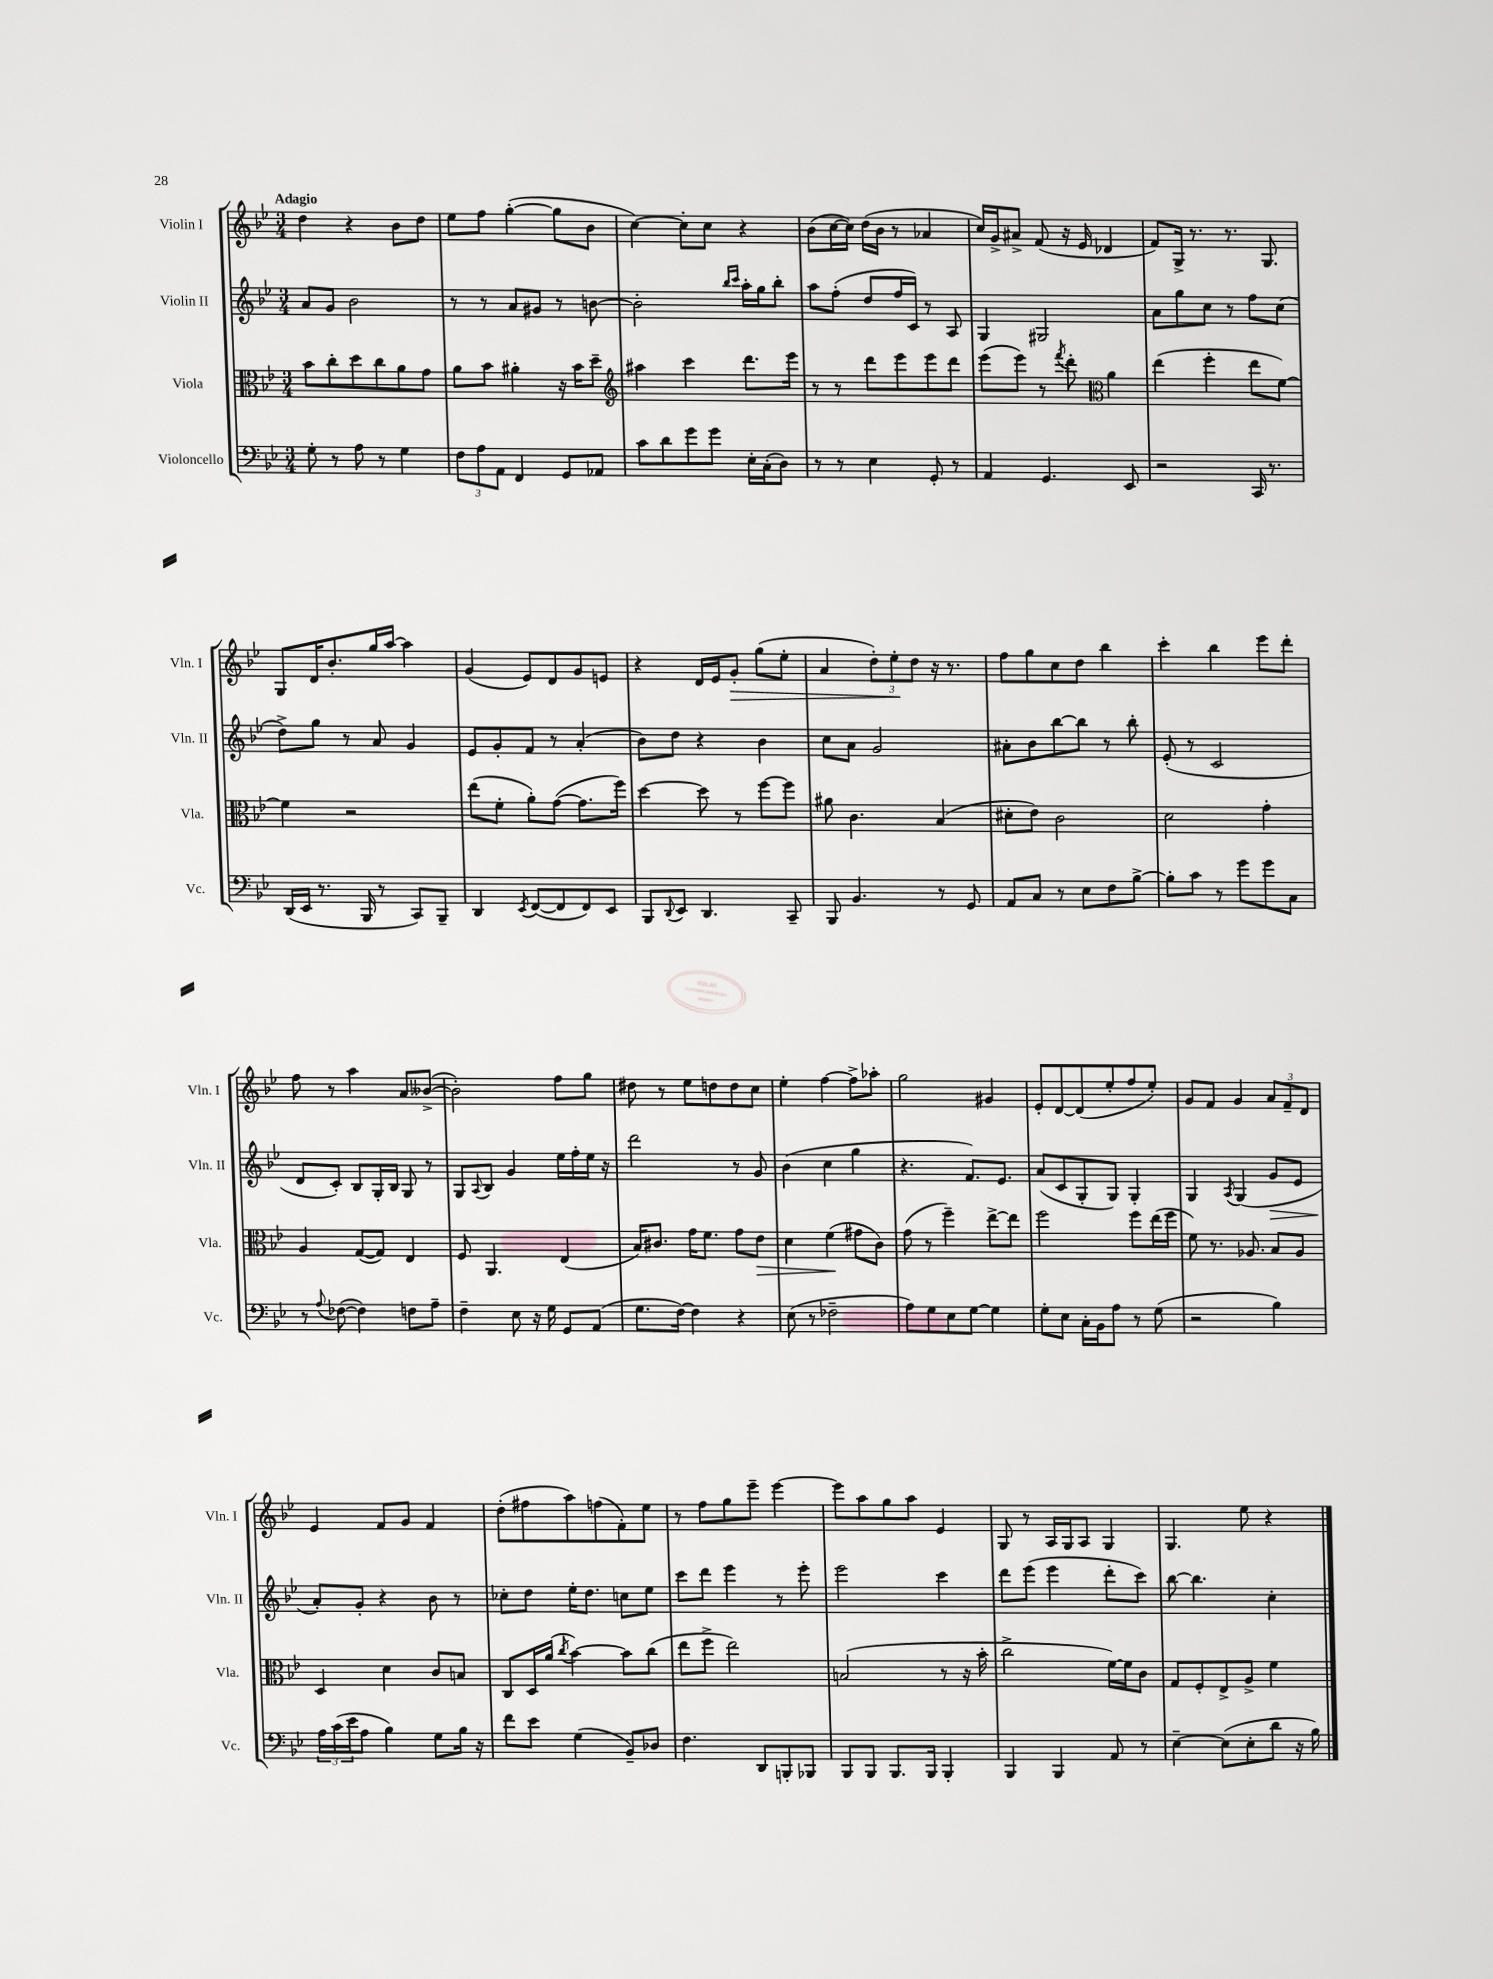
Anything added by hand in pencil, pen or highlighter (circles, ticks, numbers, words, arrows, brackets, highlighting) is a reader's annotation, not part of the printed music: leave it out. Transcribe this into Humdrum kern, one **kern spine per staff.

**kern	**kern	**kern	**kern
*staff4	*staff3	*staff2	*staff1
*clefF4	*clefC3	*clefG2	*clefG2
*k[b-e-]	*k[b-e-]	*k[b-e-]	*k[b-e-]
*M3/4	*M3/4	*M3/4	*M3/4
8G'	8b-	8a	4dd
8r	8cc'	8g	.
8A	8dd	2b-	4r
8r	8cc	.	.
4G	8a	.	8b-
.	8g	.	8dd
=	=	=	=
12F	8a	8r	8ee-
12A	.	.	.
.	8b-	8r	8ff
12AA	.	.	.
4FF	4a#'	8a	([4gg'
.	.	8g#	.
8GG	16r	8r	8gg]
.	16b-	.	.
8AA-	8dd~	[8b	8b-
=	=	=	=
*	*clefG2	*	*
8c	4aa#	2b']	[4cc)
8d	.	.	.
8g	4ccc	.	8cc']
8g	.	.	8cc
.	.	16qqbb-	.
.	.	16qqccc	.
16E-'	8.ddd	16aa'	4r
(16C'	.	16gg	.
8D)	.	8bb-'	.
.	16eee-	.	.
=	=	=	=
8r	8r	8aa	(8b-
8r	8r	(8ff'	[16cc
.	.	.	16cc])
4E-	8ddd	8dd	(16dd
.	.	.	16b-
.	8eee-	16ff	8r
.	.	16c)	.
8GG'	8eee-	8r	4a-
8r	8ddd	8A	.
=	=	=	=
4AA	(8eee-	4G	16cc)
.	.	.	16g^
.	8eee-)	.	8a#^
4.GG	8r	2G#	(8f
.	8qfff	.	.
.	8ddd'	.	16r
.	.	.	16e-
*	*clefC3	*	*
.	4a	.	4d-
8EE-	.	.	.
=	=	=	=
2r	(4ee-	8a	8f)
.	.	8gg	16G^
.	.	.	8.r
.	4ff'	8cc	.
.	.	8r	8.r
16CC	8ee-	8ff	.
8.r	.	.	8.G
.	[8f)	(8cc	.
=	=	=	=
(16DD	4f]	8dd^)	8G
16EE-	.	.	.
8.r	.	8gg	16d
.	.	.	8.b-'
.	2r	8r	.
16BBB-	.	.	.
8r	.	8a	16gg
.	.	.	[16aa
8CC)	.	4g	4aa]
8BBB-~	.	.	.
=	=	=	=
4DD	(8ee-	8e-	(4g
.	8f'	8g'	.
8qEE-	.	.	.
([8FF	8a')	8f	8e-)
8FF]	([8g	8r	8d
8FF)	8.g]	(4a'	8g
8EE-	.	.	8e
.	16ff)	.	.
=	=	=	=
8BBB-	[4dd	8b-)	4r
8qqDD	.	.	.
8EE-	.	8dd	.
4.DD	8dd]	4r	16d
.	.	.	16e-
.	8r	.	8g'
.	[8ff	4b-	(8gg
8CC~	8ff]	.	8ee-'
=	=	=	=
8BBB-	8a#	8cc	4a
4.BB-	4.c	8a	.
.	.	2g	12dd')
.	.	.	12ee-'
.	.	.	12dd
8r	(4B-	.	16r
.	.	.	8.r
8GG	.	.	.
=	=	=	=
8AA	8d#'	8a#'	8ff
8C	8e-)	8b-	8gg
8r	2c	[8bb-	8cc
8E-	.	8bb-]	8dd
8F	.	8r	4bb-
[8B-^	.	8bb-'	.
=	=	=	=
8B-']	2d	(8e-'	4ccc'
8c	.	8r	.
8r	.	2c	4bb-
8g	.	.	.
8g	4g'	.	8eee-
8C	.	.	8ddd'
=	=	=	=
8r	4A	8d	8ff
8qqA	.	.	.
([8F-	.	8c')	8r
4F-])	([8G	8B-	4aa
.	8G])	16G'	.
.	.	16B-	.
8F	4E-	8G	8a
8A~	.	8r	([8b--^
=	=	=	=
4F~	8F	8G	2b--'])
.	.	8qqA	.
.	4.AA	8B-	.
8E-	.	4g	.
16r	.	.	.
16G	.	.	.
8GG	(4E-	16ee-	8ff
.	.	16ff'	.
(8AA	.	16ee-	8gg
.	.	16r	.
=	=	=	=
8.G	16B-)	2ddd	8dd#
.	8.c#	.	.
.	.	.	8r
[16F)	.	.	.
4F]	16g	.	8ee-
.	8.f	.	.
.	.	.	8dd
4r	8g	8r	8dd
.	8e-	8g	8cc
=	=	=	=
(8E-	4d	(4b-	4ee-'
8r	.	.	.
2F-~	(4f	4cc	[4ff
.	8g#	4gg	8ff^]
.	8c)	.	8aa-'
=	=	=	=
8A)	(8g	4.r	2gg
8G	8r	.	.
8E-	4ff~)	.	.
[8G	.	8.f)	.
4G]	[8ee-^	.	4g#
.	.	8.e-	.
.	8ee-]	.	.
=	=	=	=
8G'	2ff	(8a	8e-'
8E-	.	8c	[8d
16C'	.	8G'	(8d]
16BB-	.	.	.
8A	.	8G)	8ee-'
8r	8ff	4G'	8ff
(8G	(16ee-	.	8ee-')
.	16ff	.	.
=	=	=	=
2r	8f)	4G	8g
.	8.r	.	8f
.	.	8qA	.
.	.	(4G	4g
.	8.A-	.	.
4B-)	8B-	8g	12a
.	.	.	12f~
.	8A-	8e-	.
.	.	.	12d
=	=	=	=
24A	4D	8a')	4e-
(24c	.	.	.
24e-	.	.	.
8A	.	8g'	.
4B-)	4d	4r	8f
.	.	.	8g
8G	8c	8b-	4f
16B-	8B	8r	.
16r	.	.	.
=	=	=	=
8f	8C	8cc-'	(8dd'
8e-	16D	8dd	8ff#
.	(16a	.	.
.	8qcc	.	.
(4G	[4b-)	16ee-'	8aa)
.	.	8.dd	.
.	.	.	(8ff
8BB-~)	8b-]	8cc	8f')
8D-	(8cc	8ee-	8ee-
=	=	=	=
4.F	8ee-	8ccc	8r
.	8ff^	8ddd	8ff
.	2ee-)	4eee-	8gg
8DD	.	.	8eee-~
8BBB'	.	8r	[4eee-
8BBB-	.	8eee-'	.
=	=	=	=
8BBB-	(2B	2eee-	8eee-]
8BBB-	.	.	8aa
8.BBB-	.	.	8gg
.	.	.	8aa
16BBB-	.	.	.
4BBB-'	8r	4ccc	4e-
.	16r	.	.
.	16b-'	.	.
=	=	=	=
4BBB-	2cc^	8ddd	8G
.	.	(8eee-	8r
4BBB-	.	4eee-	16A
.	.	.	16G
.	.	.	8A
8AA	[16f)	8ddd'	4G
.	16f]	.	.
8r	8c	8ccc)	.
=	=	=	=
[4E-~	8G	[8bb-	4.G
.	8F'	4.bb-]	.
(8E-]	8E-^	.	.
8E-'	8A^	.	8ee-
8d	4f	4cc'	4r
16r	.	.	.
16B-)	.	.	.
==	==	==	==
*-	*-	*-	*-
